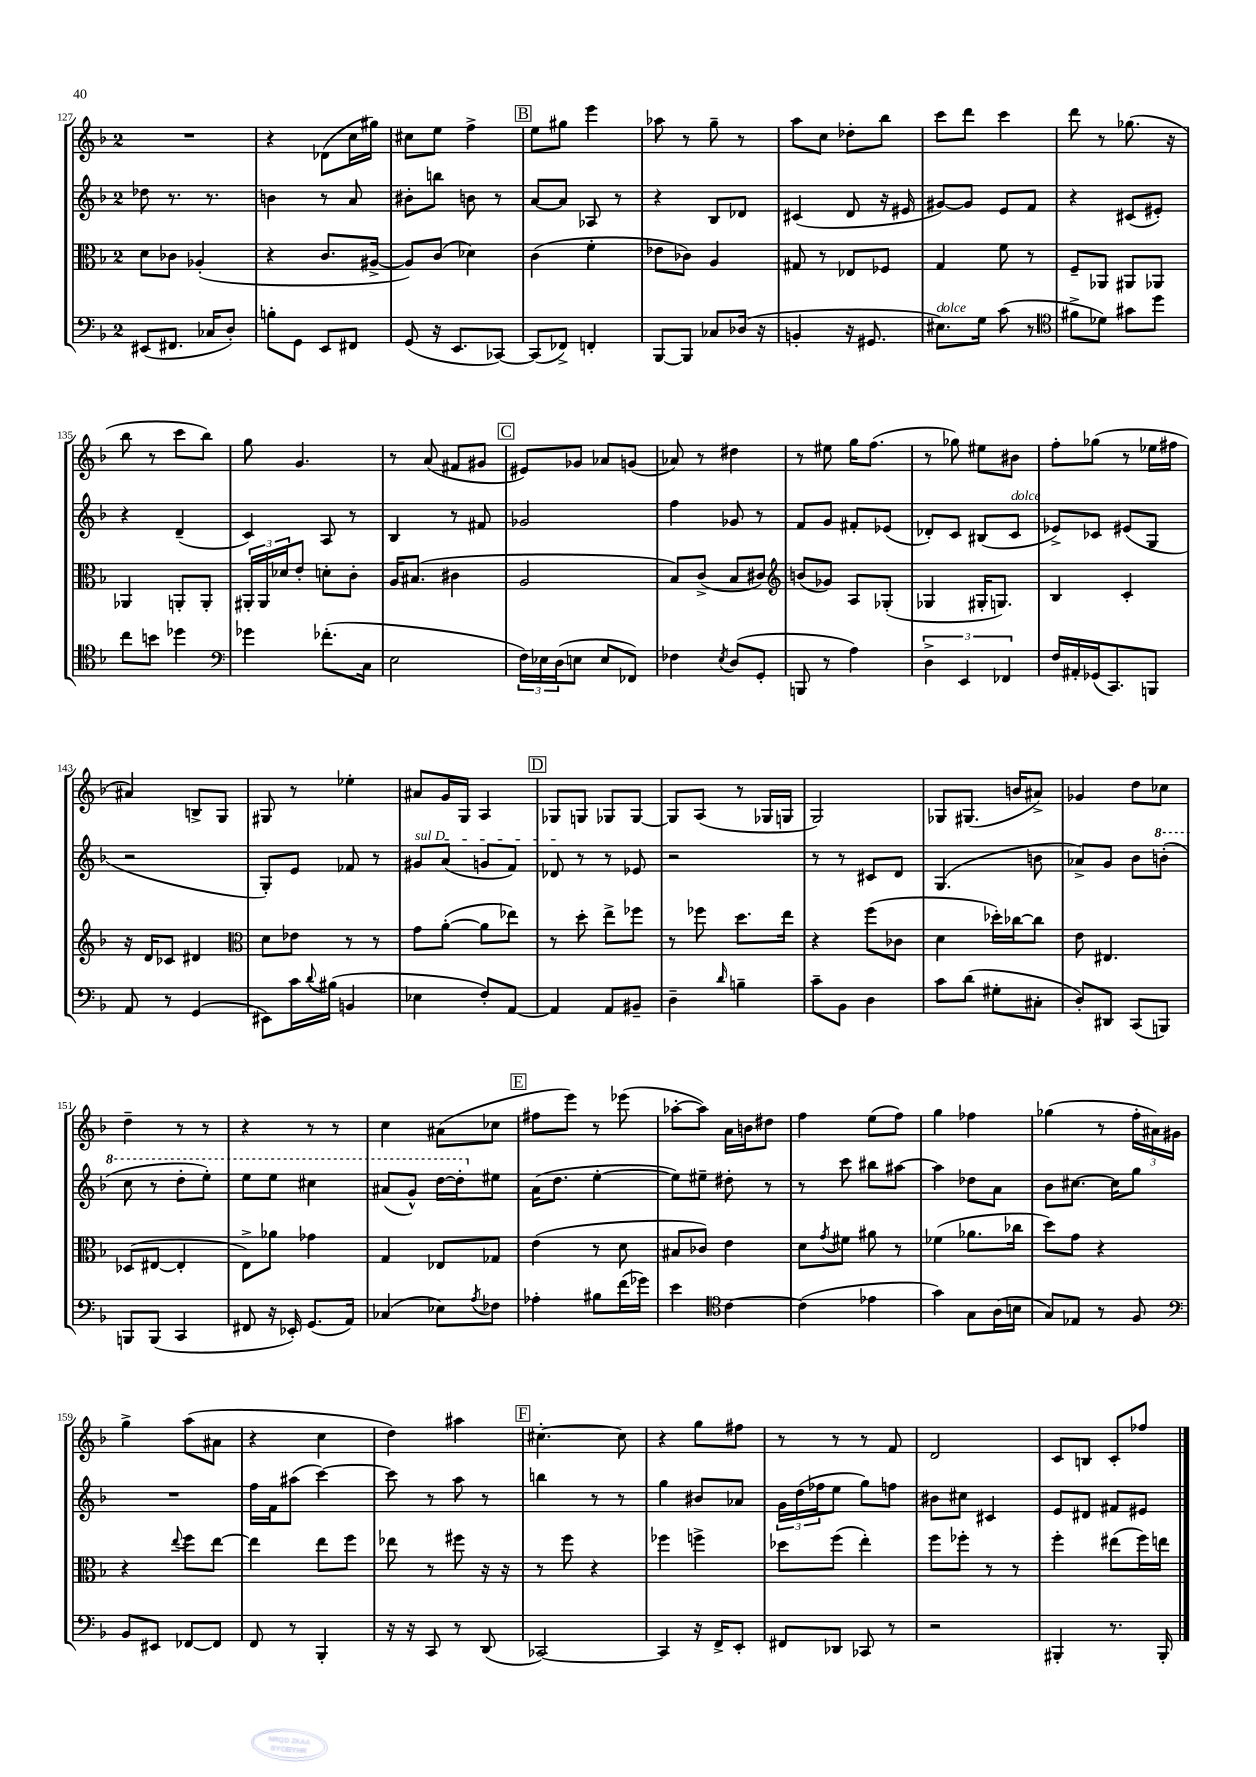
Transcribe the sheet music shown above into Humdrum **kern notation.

**kern	**kern	**kern	**kern
*part4	*part3	*part2	*part1
*staff4	*staff3	*staff2	*staff1
*clefF4	*clefC3	*clefG2	*clefG2
*k[b-]	*k[b-]	*k[b-]	*k[b-]
*M2/4	*M2/4	*M2/4	*M2/4
=127	=127	=127	=127
(8EE#X/L	8d\L	8dd-X\	2r
8.FF#X/J	8c-X\J	8.r	.
.	(4A-X'/	.	.
16C-X/KL	.	8.r	.
8D'/J)	.	.	.
=128	=128	=128	=128
8Bn'\L	4r	4bn\	4r
8GG\J	.	.	.
8EE/L	8.c/L	8r	(8d-X\L
8FF#X/J	.	8a/	16cc\L
.	[16A#X^/Jk	.	16gg#X\JJ)
=129	=129	=129	=129
(8GG/	8A#/L])	8b#X'\L	8cc#X\L
16r	(8c/J	8bbn\J	8ee\J
8.EE/L	.	.	.
.	4d-X\)	8bn\	4ff^\
[8CC-X/J)	.	8r	.
!!LO:REH:place=s1:t=B
=130	=130	=130	=130
(8CC-/L]	(4c\	[8a/L	8ee\L
8FF-X^/J)	.	8a/J]	8gg#X\J
4FFn'/	4f'\	8A-X/	4eee\
.	.	8r	.
=131	=131	=131	=131
[8BBB-/L	8e-X\L	4r	8aa-X\
8BBB-/J]	8c-X\J)	.	8r
8C-X/L	4A/	8B-/L	8gg~\
(16D-X/Jk	.	8d-X/J	8r
16r	.	.	.
=132	=132	=132	=132
4BBn'/	8G#X/	(4c#X/	8aa\L
.	8r	.	8cc\J
16r	8E-X/L	8d/	8dd-X'\L
8.GG#X/	.	.	.
.	8F-X/J	16r	8bb-\J
.	.	16e#X/	.
=133	=133	=133	=133
!LO:TX:a:i:t=dolce	!	!	!
8.E#X\L)	4G/	[8g#X/L)	8ccc\L
.	.	8g#/J]	8ddd\J
16G\Jk	.	.	.
(8c\	8f\	8e/L	4ccc\
8r	8r	8f/J	.
=134	=134	=134	=134
*clefC4	*	*	*
8f#X^\L	8F~/L	4r	8ddd\
8d-X\J)	8AA-X/J	.	8r
8g#X\L	8AA#X/L	(8c#X/L	(8.gg-X\
8dd\J	8AA-X/J	8e#X'/J)	.
.	.	.	16r
!!LO:LB:g=z
=135	=135	=135	=135
8cc\L	4AA-X/	4r	8bb-\
8bn\J	.	.	8r
4dd-X\	8AAn'/L	(4d~/	8ccc\L
.	8AA'/J	.	8bb-\J)
=136	=136	=136	=136
*clefF4	*	*	*
4g-X\	24AA#X'/LL	4c/)	8gg\
.	24AA#/	.	.
.	24d-X/J	.	.
.	8e'/J	.	4.g/
(8.f-X'\L	8dn'\L	8A/	.
.	8c'\J	8r	.
16C\Jk	.	.	.
=137	=137	=137	=137
2E\	16A/KL	4B-/	8r
.	(8.B#X/J	.	.
.	.	.	(8a/
.	4c#X\	8r	8f#X/L
.	.	8f#X/	8g#X/J
!!LO:REH:place=s1:t=C
=138	=138	=138	=138
24F\LL)	2A/	2g-X/	8e#X/L)
24E-X\	.	.	.
(24D\J	.	.	.
8En\J	.	.	8g-X/J
8E/L	.	.	8a-X/L
8FF-X/J)	.	.	(8gn/J
=139	=139	=139	=139
4F-X\	8B-/L)	4ff\	8a-X/)
.	(8c^/J	.	8r
8qE/	.	.	.
(8D/L	8B-/L	8g-X/	4dd#X\
8GG'/J	8c#X/J)	8r	.
=140	=140	=140	=140
*	*clefG2	*	*
8BBBn/	(8bn/L	8f/L	8r
8r	8g-X/J)	8g/J	8ee#X\
4A\)	8A/L	8f#X'/L	16gg\KL
.	.	.	(8.ff\J
.	(8G-X'/J	(8e-X/J	.
=141	=141	=141	=141
6D^\	4G-X/	8d-X'/L)	8r
.	.	8c/J	8gg-X\)
6EE/	.	.	.
.	16G#X'/KL	(8B#X/L	8ee#X\L
.	8.Gn/J)	.	.
6FF-X/	.	.	.
!	!	!LO:TX:a:i:t=dolce	!
.	.	8c/J	8b#X\J
=142	=142	=142	=142
16F/LL	4B-/	8e-X^/L)	8ff'\L
16AA#X'/	.	.	.
(16GG-X/J	.	8c-X/J	(8gg-X\J
8.CC/)	.	.	.
.	4c'/	(8e#X/L	8r
8BBBn/J	.	8G/J	16ee-X\LL
.	.	.	16ff#X\JJ
!!LO:LB:g=z
=143	=143	=143	=143
8AA/	16r	2r	4a#X/)
.	16d/KL	.	.
8r	8c-X/J	.	.
(4GG/	4d#X/	.	8Bn^/L
.	.	.	8G/J
=144	=144	=144	=144
*	*clefC3	*	*
8EE#X\L)	8d\L	8G'/L)	8G#X/
16c\L	8e-X\J	8e/J	8r
8qqd/	.	.	.
(16B#X\JJ	.	.	.
4BBn/	8r	8f-X/	4ee-X'\
.	8r	8r	.
=145	=145	=145	=145
!	!	!LO:TX:a:i:t=sul D	!
4E-X\	8g\L	8g#X/L	8a#X/L
.	([8a'\J	(8a/J	16g/L
.	.	.	16G/JJ
8F'/L)	8a\L]	8gn/L	4A/
[8AA/J	8ee-X\J)	8f/J)	.
!!LO:REH:place=s1:t=D
=146	=146	=146	=146
4AA/]	8r	8d-X/	8G-X/L
.	8dd'\	8r	8Gn/J
8AA/L	8ee^\L	8r	8G-X/L
8BB#X~/J	8ff-X\J	8e-X/	[8G-/J
=147	=147	=147	=147
4D~\	8r	2r	8G-/L]
.	8ff-X\	.	(8A/J
16qqd/	.	.	.
4Bn~\	8.dd\L	.	8r
.	.	.	16G-X/LL
.	16ee\Jk	.	16Gn/JJ
=148	=148	=148	=148
8c~\L	4r	8r	2G/)
8BB-\J	.	8r	.
4D\	(8ff\L	8c#X/L	.
.	8c-X\J	8d/J	.
=149	=149	=149	=149
8c\L	4d\	(4.G/	8G-X/L
(8d\J	.	.	(8.G#X/J
8G#X'\L	16dd-X'\LL)	.	.
.	[16cc-X\J	.	16bn/KL
8C#X'\J	8cc-\J]	8bn\	8a#X^/J)
=150	=150	=150	=150
8D'/L)	8e\	8a-X^/L)	4g-X/
8DD#X/J	4.E#X/	8g/J	.
(8CC/L	.	8b-\L	8dd\L
*	*	*8va	*
8BBBn/J)	.	(8bbn'\J	8cc-X\J
!!LO:LB:g=z
=151	=151	=151	=151
8BBBn/L	(8D-X/L	8ccc\	4dd~\
(8BBB/J	[8E#X/J	8r	.
4CC/	4E#'/]	8ddd'\L	8r
.	.	8eee'\J)	8r
=152	=152	=152	=152
8FF#X/	8E^\L)	8eee\L	4r
16r	8a-X\J	8eee\J	.
16EE-X'/)	.	.	.
(8.GG/L	4g-X\	4ccc#X\	8r
.	.	.	8r
16AA/Jk)	.	.	.
=153	=153	=153	=153
(4C-X/	4G/	(8aa#X/L	4cc\
.	.	8gg^^/J)	.
8E-X\L)	8E-X/L	[16ddd\LL	(8a#X\L
.	.	16ddd'\J]	.
8qA/	.	.	.
*	*	*X8va	*
8F-X\J	8G-X/J	8ee#X\J	8cc-X\J
!!LO:REH:place=s1:t=E
=154	=154	=154	=154
4A-X'\	(4e\	(16a\KL	8ff#X\L
.	.	8.dd\J	.
.	.	.	8eee\J)
8B#X\L	8r	[4ee'\	8r
(16f\L	8d\	.	(8eee-X\
16g-X\JJ)	.	.	.
=155	=155	=155	=155
4e\	8B#X/L	8ee\L])	[8aa-X'\L
.	8c-X/J)	8ee#X~\J	8aa-\J])
*clefC4	*	*	*
[4c\	4e\	8dd#X'\	16a\LL
.	.	.	16bn\J
.	.	8r	8dd#X\J
=156	=156	=156	=156
(4c\]	8d\L	8r	4ff\
.	8qg/	.	.
.	8f#X\J	8ccc\	.
4e-X\	8a#X\	8bb#X\L	(8ee\L
.	8r	[8aa#X\J	8ff\J)
=157	=157	=157	=157
4g\)	(4f-X\	4aa#\]	4gg\
8G\L	8.a-X\L	8dd-X\L	4ff-X\
(16A\L	.	8a\J	.
16Bn\JJ	16cc-X\Jk	.	.
=158	=158	=158	=158
8G/L)	8dd\L)	8b-\L	(4gg-X\
8E-X/J	8g\J	[8.cc#X\J	.
8r	4r	.	8r
.	.	16cc#\KL]	.
8F/	.	8gg\J	24ff'\LL
.	.	.	24a#X\)
.	.	.	24g#X\JJ
!!LO:LB:g=z
=159	=159	=159	=159
*clefF4	*	*	*
8BB-/L	4r	2r	4gg^\
8EE#X/J	.	.	.
.	8qqee/	.	.
[8FF-X/L	8ff\L	.	(8aa\L
8FF-/J]	[8ee\J	.	8a#X\J
=160	=160	=160	=160
8FF/	4ee\]	16ff\LL	4r
.	.	16f\J	.
8r	.	(8aa#X\J	.
4BBB-'/	8ee\L	[4ccc\)	4cc\
.	8ff\J	.	.
=161	=161	=161	=161
16r	8ee-X\	8ccc\]	4dd\)
16r	.	.	.
8CC/	8r	8r	.
8r	8ff#X\	8aa\	4aa#X\
(8DD/	16r	8r	.
.	16r	.	.
!!LO:REH:place=s1:t=F
=162	=162	=162	=162
[2CC-X/)	8r	4bbn\	[4.cc#X'\
.	8ff\	.	.
.	4r	8r	.
.	.	8r	8cc#\]
=163	=163	=163	=163
4CC-/]	4ff-X\	4gg\	4r
16r	4ffn^\	8b#X/L	8gg\L
16FF^/KL	.	.	.
8EE'/J	.	8a-X/J	8ff#X\J
=164	=164	=164	=164
8FF#X/L	8dd-X\L	24g\LL	8r
.	.	(24dd\	.
.	.	24ff-X\J	.
8DD-X/J	(8ff\J	8ee\J	8r
8CC-X/	4ee'\)	8gg\L)	8r
8r	.	8ffn\J	8f/
=165	=165	=165	=165
2r	8ff\L	8b#X\L	2d/
.	8ff-X'\J	8cc#X\J	.
.	8r	4c#X/	.
.	8r	.	.
=166	=166	=166	=166
4BBB#X'/	4ff'\	8e/L	8c/L
.	.	8d#X/J	8Bn/J
8.r	(8ee#X\L	8f#X/L	8c'/L
.	16ff\L)	8e#X/J	8ff-X/J
16BBB#'/	16een\JJ	.	.
==	==	==	==
*-	*-	*-	*-
